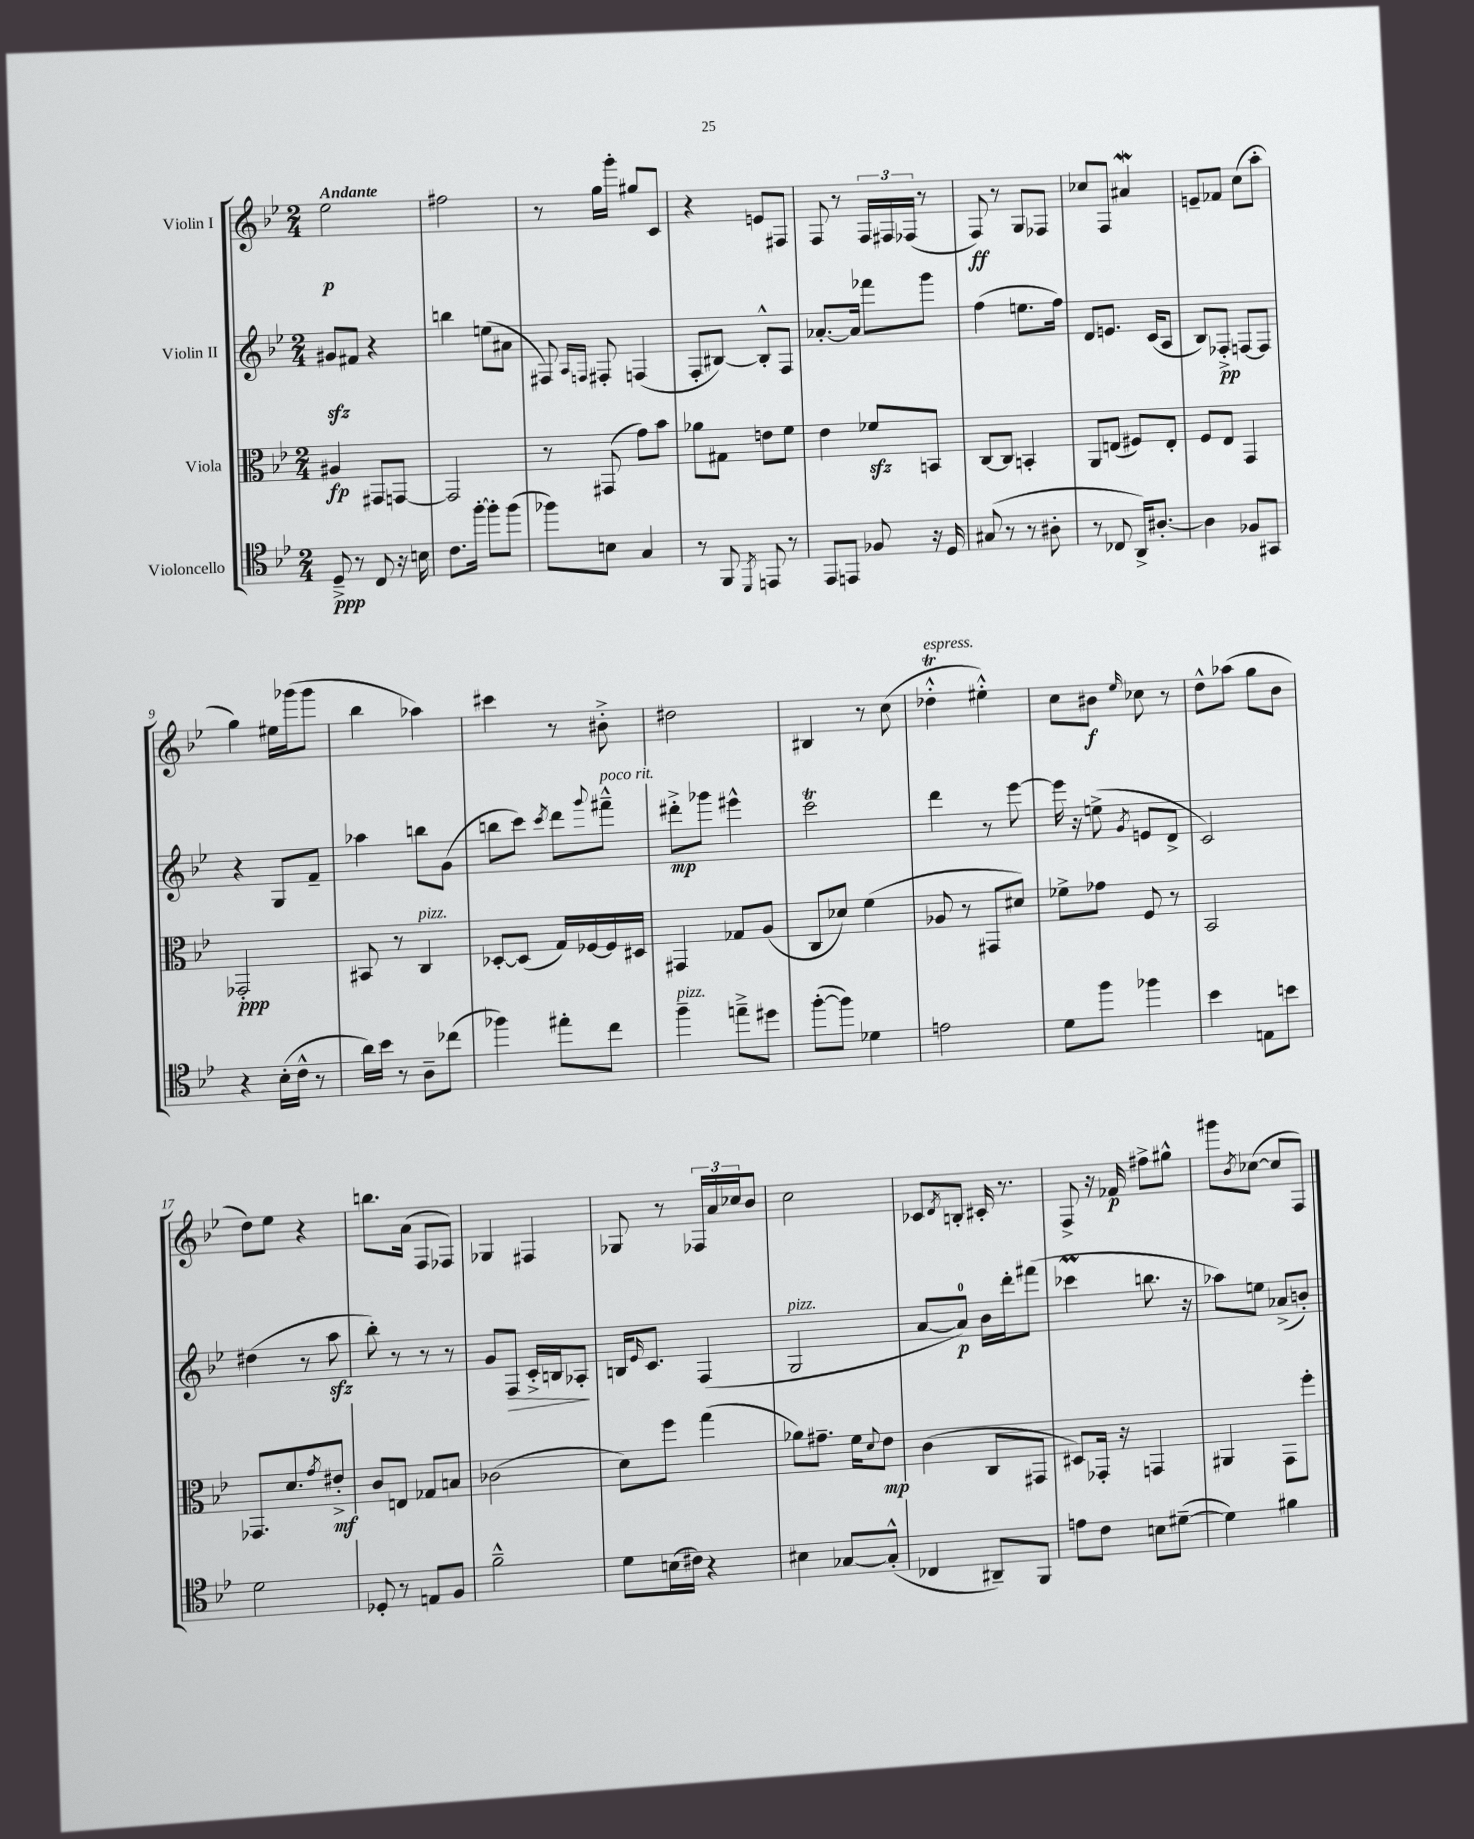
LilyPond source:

<<
\new StaffGroup <<
\new Staff = "s0" \with { instrumentName = "Violin I" } {
    \clef treble \key bes \major \numericTimeSignature \time 2/4 \tempo "Andante"
    ees''2\p |
    fis''2 |
    r8 g''16 g'''16-. gis''8 c'8 |
    r4 e'8 fis8 |
    f8 r8 \tuplet 3/2 { f16 fis16 fes16( } r8 |
    f8\ff) r8 g8 fes8 |
    ces''8 f8 ais'4\mordent |
    e'8-- fes'8 c''8( a''8-. |
    g''4) eis''16 ges'''16( ges'''8 |
    bes''4 aes''4) |
    cis'''4 r8 bis'8-.-> |
    dis''2 |
    bis4 r8 c''8( |
    des''4-.-^\trill^\markup { \italic "espress." } eis''4-.-^) |
    c''8 bis'8\f \grace { ees''16 } ces''8 r8 |
    d''8-^ aes''8( g''8 bes'8 |
    d''8) ees''8 r4 |
    b''8. a'16( f8 fes8) |
    ges4 fis4 |
    ges8 r8 \tuplet 3/2 { fes16 a'16 ces''16 } bes'8 |
    c''2 |
    ces'8 \acciaccatura { d'8 } b8-. cis'16-. r8. |
    f8-> r16 fes'16\p fis''8-> gis''8-^ |
    gis'''8 \acciaccatura { bes'8 } ces''8~( ces''8 f8) \bar "|." |
}
\new Staff = "s1" \with { instrumentName = "Violin II" } {
    \clef treble \key bes \major \numericTimeSignature \time 2/4
    gis'8\sfz fis'8 r4 |
    b''4 e''8( ais'8 |
    fis8) \grace { a16 f16 } fis8-. f4( |
    f8-. bis8~) bis8-.-^ f8 |
    aes'8.~-. aes'16 fes'''8 g'''8 |
    f''4( e''8. f''16) |
    d'8 e'8. c'16( a8 |
    bes8) fes8-.->\pp f8~ f8 |
    r4 g8 f'8-- |
    aes''4 b''8 g'8( |
    b''8 c'''8) \acciaccatura { c'''8 } d'''8 \appoggiatura { g'''8 } fis'''8---^^\markup { \italic "poco rit." } |
    dis'''8-.->\mp ges'''8 eis'''4-^ |
    c'''2\trill |
    d'''4 r8 ees'''8~ |
    ees'''16 r16 e''8->( \acciaccatura { g'8 } e'8 d'8-> |
    c'2) |
    dis''4( r8 a''8\sfz |
    bes''8-.) r8 r8 r8 |
    g'8 f8\> c'16-.-> b16 aes8-.\! |
    b16 \grace { ees'16 } c'8. f4( |
    g2^\markup { \italic "pizz." } |
    a'8~ a'8-0\p) bes'16 d'''16-. fis'''8( |
    ces'''4\prall b''8. r16 |
    aes''8) e''8 aes'8->( b'8-.) \bar "|." |
}
\new Staff = "s2" \with { instrumentName = "Viola" } {
    \clef alto \key bes \major \numericTimeSignature \time 2/4
    ais4\fp gis,8 g,8~ |
    g,2 |
    r8 gis,8( g'8) bes'8 |
    aes'8 gis8 e'8 f'8 |
    ees'4 fes'8\sfz b,8 |
    c8~ c8 b,4-. |
    a,8 e8( fis8) e8-. |
    f8 ees8 g,4 |
    ges,2-.\ppp |
    bis,8 r8 c4^\markup { \italic "pizz." } |
    des8~-. des8( g16) fes16~ fes16 dis16 |
    gis,4 ges8 a8( |
    c8 des'8) f'4( |
    aes8 r8 gis,8 dis'8) |
    fes'8-> ges'8 f8 r8 |
    bes,2 |
    ges,8. d'8. \acciaccatura { g'8 } eis'8-.->\mf |
    c'8 e8 ges8 b8 |
    ces'2( |
    d'8) f''8 g''4( |
    aes'8) gis'8.-- f'16 \appoggiatura { d'8 } ees'8\mp |
    c'4( c8 gis,8 |
    dis8) ges,16-. r16 g,4 |
    ais,4 g,8 f''8-. \bar "|." |
}
\new Staff = "s3" \with { instrumentName = "Violoncello" } {
    \clef tenor \key bes \major \numericTimeSignature \time 2/4
    d8--->\ppp r8 c8 r16 b16 |
    c'8. f''16~-. f''8-. f''8( |
    fes''8) b8 g4 |
    r8 f,8 \acciaccatura { d,8 } e,8 r8 |
    ees,8 e,8 fes8 r16 d16 |
    gis8( r8 r8 ais8-. |
    r8 ces8 a,16->) ais8.~-. |
    ais4 fes8 gis,8 |
    r4 bes16-.( c'16-^ r8 |
    a'16) bes'16 r8 a8-- ces''8( |
    fes''4) eis''8-. c''8 |
    f''4--^\markup { \italic "pizz." } e''8---> dis''8 |
    f''8~-.( f''8) des'4 |
    e'2 |
    d'8 f''8 fes''4 |
    bes'4 e8 b'8 |
    d'2 |
    des8-. r8 e8 f8 |
    f'2---^ |
    d'8 b16( cis'16) r4 |
    bis4 ges8~ ges8-.-^( |
    ces4 ais,8--) f,8 |
    e'8 c'8 b8 dis'8~--( |
    dis'4) fis'4 \bar "|." |
}
>>
>>
